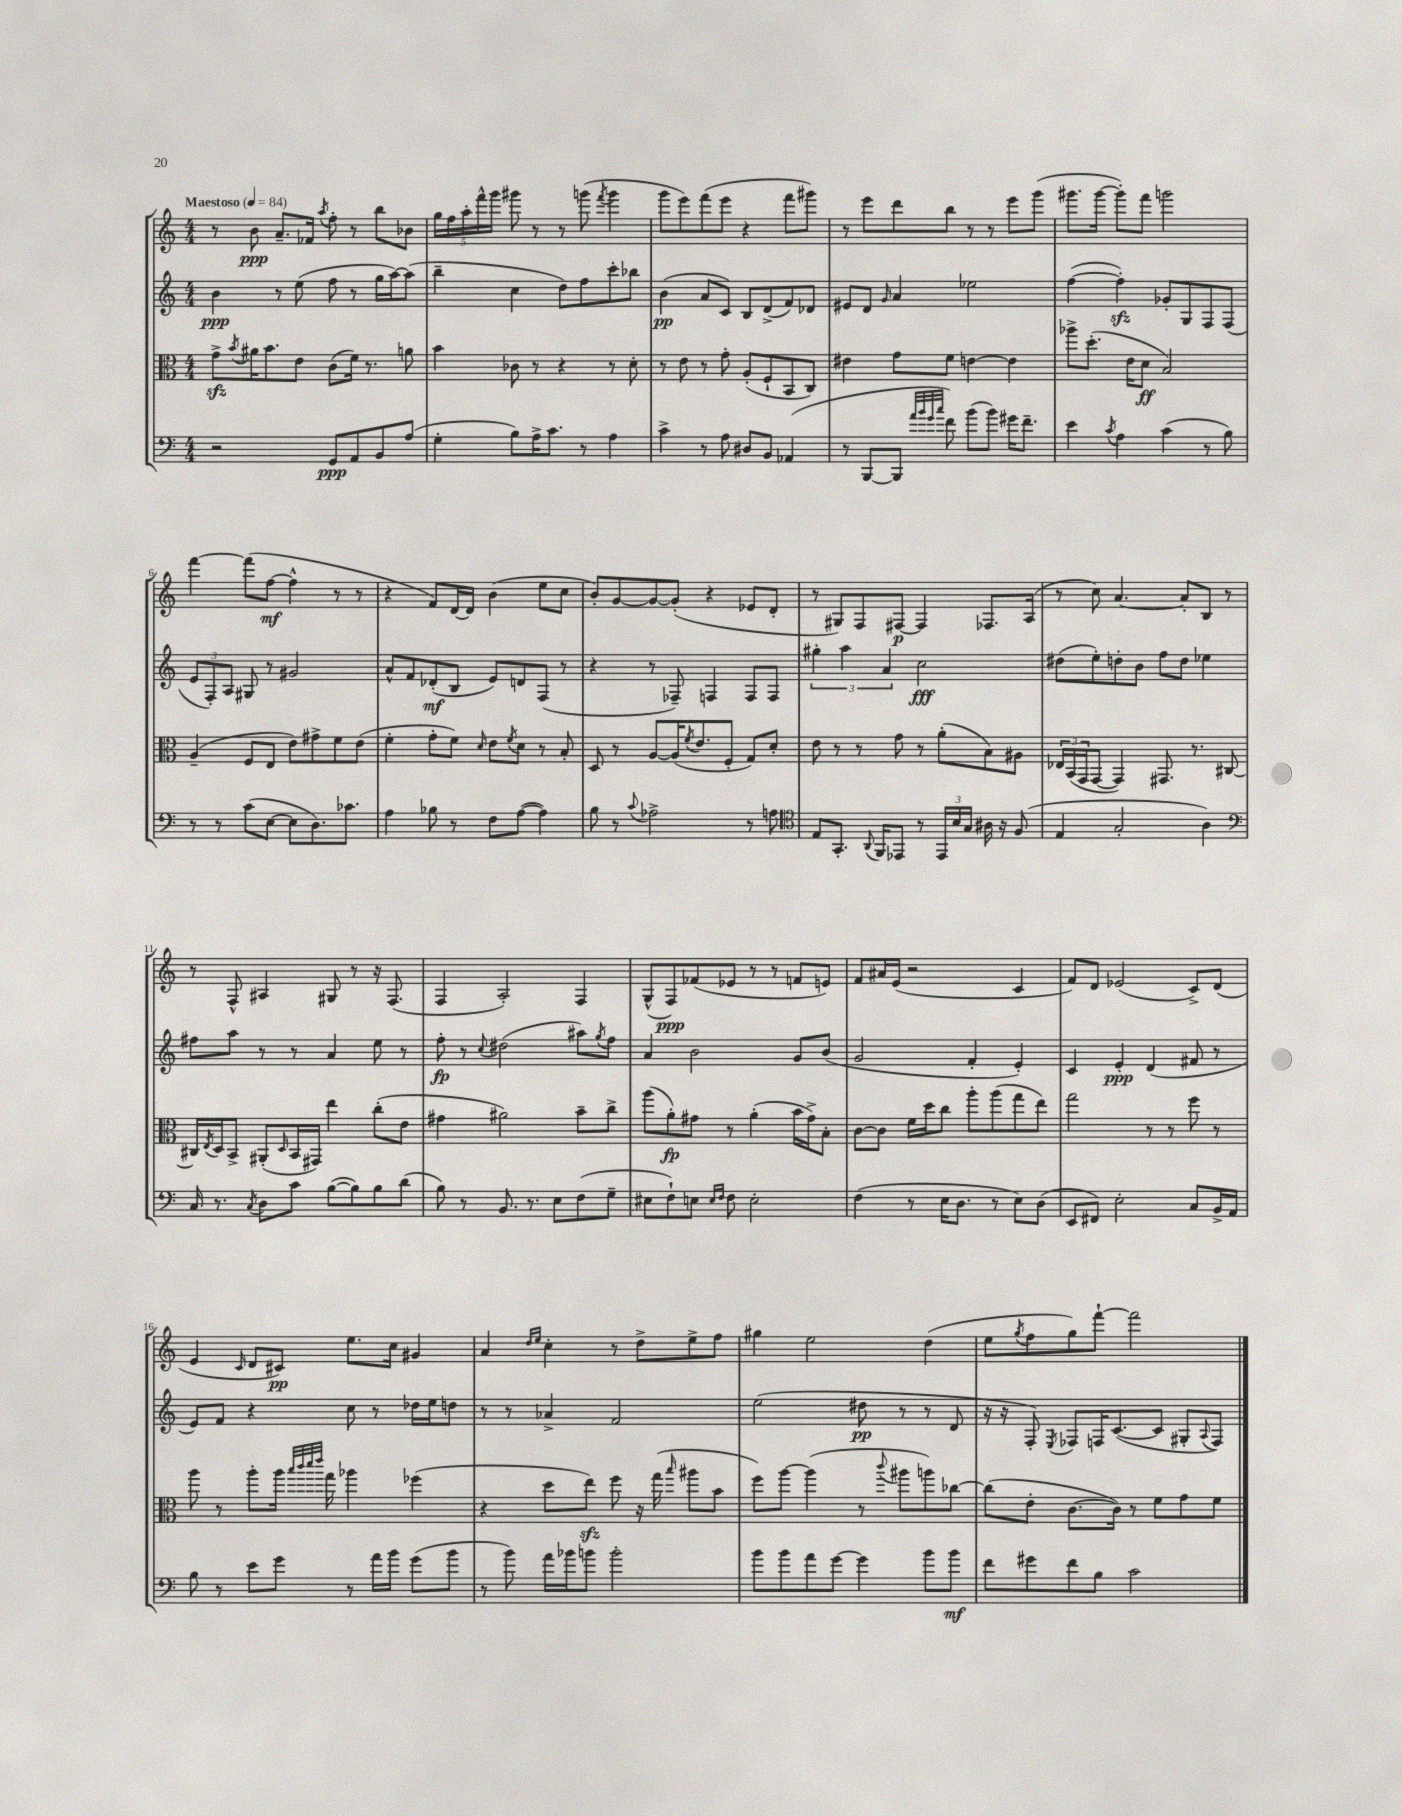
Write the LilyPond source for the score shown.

<<
\new StaffGroup <<
\new Staff = "s0" {
    \clef treble \key c \major \numericTimeSignature \time 4/4 \tempo "Maestoso" 4 = 84
    r8 b'8\ppp a'8.-- fes'16 \acciaccatura { a''8 } f''8-. r8 b''8 bes'8 |
    \tuplet 5/4 { g''16 f''16 a''16-. f'''16-^ g'''16 } gis'''8 r8 r8 g'''8( \acciaccatura { f'''8 } g'''4 |
    g'''8 e'''8) f'''8( e'''8 r4 f'''8 gis'''8) |
    r8 e'''8 d'''8 b''8 r8 r8 e'''8 g'''8( |
    gis'''8. gis'''16~ gis'''8-.) f'''8 g'''2 |
    f'''4~ f'''8( f''8~\mf f''4-^ r8 r8 |
    r4 f'8) d'16~ d'16 b'4( e''8 c''8 |
    b'8-.) g'8~ g'8~ g'8-.( r4 ees'8 d'8-. |
    r8 gis8) f8 fis8~\p fis4 fes8. a16( |
    r8 c''8) a'4.~ a'8-. b8 r8 |
    r8 f8-^ ais4 gis8 r8 r16 f8.( |
    f4 a2-.) f4 |
    g8-^( f8\ppp) fes'8( ees'8 r8 r8 f'8 e'8) |
    f'8 ais'16 e'16( r2 c'4 |
    f'8) d'8 ees'2( c'8->) d'8( |
    e'4 \grace { c'16 } d'8 cis'8\pp) e''8. c''16 gis'4 |
    a'4 \grace { d''16 e''16 } c''4-. r8 d''8-> e''8-> f''8 |
    gis''4 e''2 d''4( |
    e''8 \acciaccatura { g''8 } f''8 g''8) f'''8~-! f'''2 \bar "|." |
}
\new Staff = "s1" {
    \clef treble \key c \major \numericTimeSignature \time 4/4
    b'4\ppp r8 e''8( f''8 r8 g''16 a''16~) a''8( |
    b''4-- c''4 d''8) f''8 c'''8-. bes''8 |
    b'4\pp( a'8 c'8) b8 d'8->( f'8) des'8 |
    eis'8 d'8 \grace { g'16 } a'4 ees''2 |
    f''4~( f''4-.\sfz) ges'8-. g8 f8 f8( |
    \tuplet 3/2 { e'8 f8-.) a8 } gis8 r8 gis'2 |
    a'8-^ f'8 des'8-.\mf( b8 e'8) d'8 f8( r8 |
    r4 r8 fes8--) f4 f8 f8 |
    \tuplet 3/2 { gis''4-. a''4 a'4 } c''2\fff |
    dis''8( e''8-.) d''8-. b'8 f''8 d''8 ees''4 |
    fis''8 a''8 r8 r8 a'4 e''8 r8 |
    f''8-.\fp r8 \appoggiatura { c''8 } dis''2( ais''8) \acciaccatura { g''8 } f''8 |
    a'4 b'2 g'8 b'8( |
    g'2 f'4-. e'4-.) |
    c'4 e'4-.\ppp d'4( fis'8 r8 |
    e'8) f'8 r4 c''8 r8 des''16 e''16 d''8 |
    r8 r8 aes'4-> f'2 |
    e''2( dis''8\pp r8 r8 d'8 |
    r16 r16 f8-.) \acciaccatura { e8 } fes8 f16 c'8.~( c'8 gis8-. \appoggiatura { a8 } f8) \bar "|." |
}
\new Staff = "s2" {
    \clef alto \key c \major \numericTimeSignature \time 4/4
    g'8->\sfz \acciaccatura { b'8 } ais'16 b'8. e'8 c'8( f'16) r8. a'8 |
    b'4 ces'8 r8 r4 r8 d'8-. |
    r8 e'8 r8 g'8-. a8-.( f8-! b,8 c8) |
    eis'4 g'8 f'8 e'4~ e'4 |
    aes''8-> d''8.-.( e'16 d'8\ff b2) |
    a4--( f8 e8 e'8) gis'8-> f'8 e'8( |
    f'4-. g'8-. f'8) \grace { d'16 } e'8 \acciaccatura { f'8 } d'8 r8 b8-. |
    d8 r8 a8~ a16( \acciaccatura { f'8 } e'8. f8-. g8) d'8-. |
    e'8 r8 r8 g'8 r8 a'8-.( b8) ais8 |
    \tuplet 3/2 { ees16 b,16( g,16 } g,8~ g,4) gis,8. r8. cis8~ |
    cis16 \acciaccatura { e8 } d16 b,8-> ais,8-.( \grace { d16 } b,16 gis,16) e''4 c''8-.( e'8 |
    gis'4 ais'2) b'8-- c''8-> |
    a''8( a'8-.\fp) gis'8 r8 a'4-.( b'16 gis'16->) b8-. |
    c'8~ c'8 f'16 d''16 c''8 a''8-. a''8( g''8 e''8) |
    g''2 r8 r8 f''8 r8 |
    a''8 r8 a''8-. a''16 \grace { b''32 c'''32 d'''32 e'''32 } g''16 aes''4 fes''4( |
    r4 d''8 e''8\sfz) f''8 r16 g''16( \grace { b''16 } ais''8 b'8 |
    f''8) a''8~ a''4( r8 \appoggiatura { c'''8 } ais''8 a''8) ces''8~ |
    ces''8( e'8-. c'8.~ c'16) r8 f'8 g'8 f'8 \bar "|." |
}
\new Staff = "s3" {
    \clef bass \key c \major \numericTimeSignature \time 4/4
    r2 g,8\ppp a,8 b,8 a8( |
    g4-. b8) a16-> c'8. r8 a4 |
    c'4-> r8 a8 dis8 b,8 aes,4( |
    r8 b,,8~ b,,8 \grace { a'32 b'32 g'32 c''32 } f'8) b'8( b'8) gis'16 f'8.-- |
    e'4 \acciaccatura { c'8 } a4 c'4( r8 b8) |
    r8 r8 c'8( e8~ e8 d8.) ces'8. |
    a4 bes8 r8 f8 a8~( a4) |
    b8 r8 \appoggiatura { c'8 } aes2-> r8 a8 |
    \clef tenor e8 g,8.-. \appoggiatura { a,8 } f,16 ees,8 r8 \tuplet 3/2 { ees,16 b16 g16 } ais16 r16 f8( |
    e4 g2-. a4) |
    \clef bass c16 r8. \acciaccatura { c8 } d8 c'8 b8~( b8) b8 d'8( |
    b8) r8 b,8. r8. e8 f8( g8-- |
    eis8 f8-!) e8 \grace { e16 f16 } f8 e2-. |
    f4( r8 e16 d8. r8 e8) d8( |
    e,8 fis,8) e2-. c8 b,16-> a,16 |
    b8 r8 e'8 g'8 r8 a'16 b'16 g'8( b'8 |
    r8 b'8) a'16 bes'16 b'8 b'2-. |
    b'8 b'8 a'8 g'8~ g'4 b'8 b'8\mf |
    f'8 gis'8 f'8 b8 c'2 \bar "|." |
}
>>
>>
